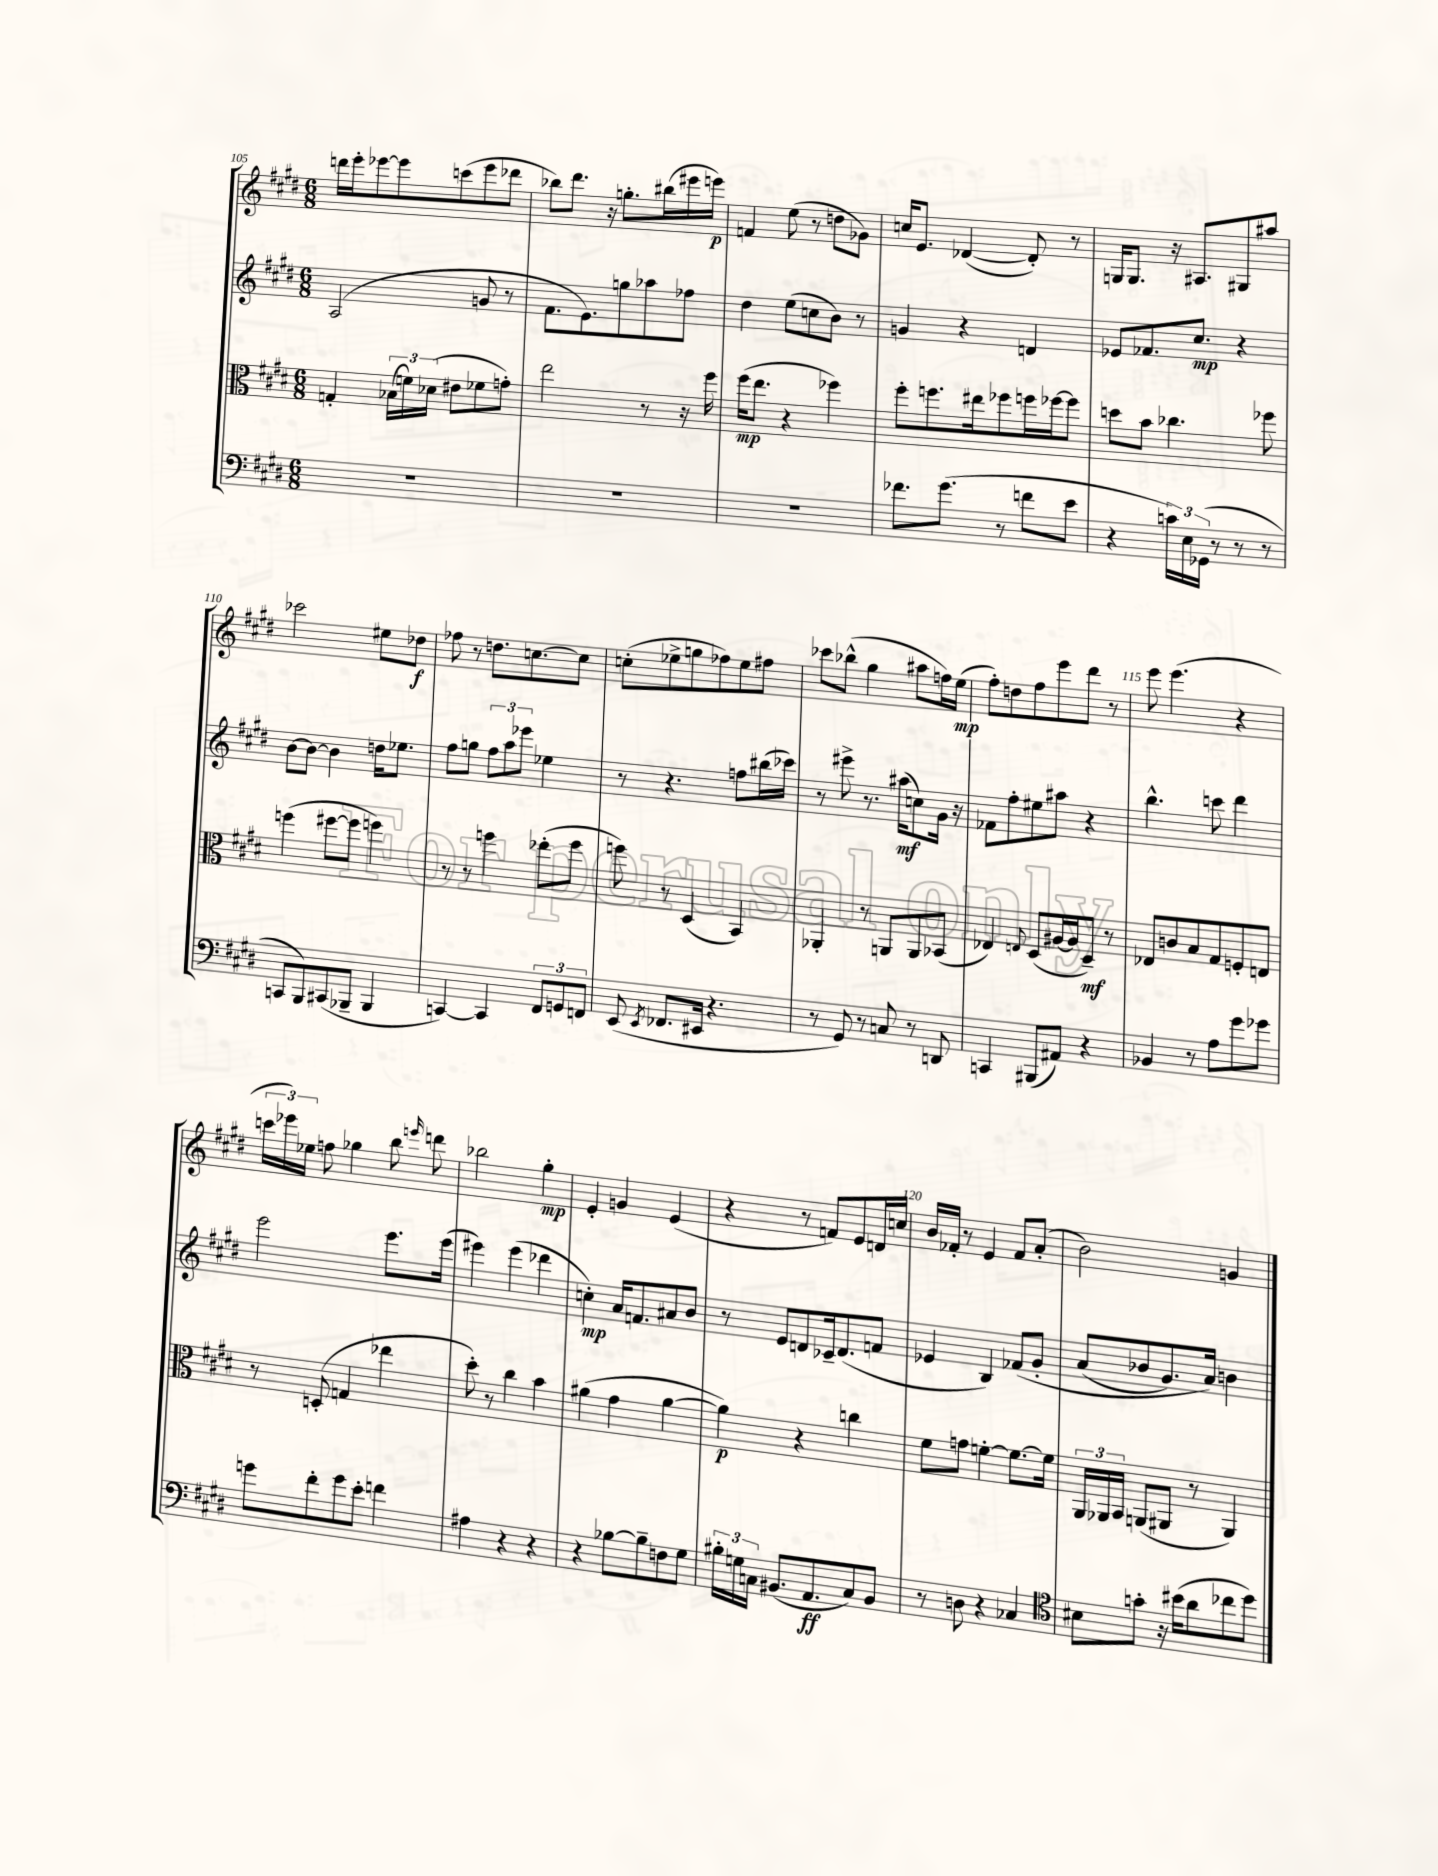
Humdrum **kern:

**kern	**kern	**kern	**kern
*staff4	*staff3	*staff2	*staff1
*clefF4	*clefC3	*clefG2	*clefG2
*k[f#c#g#d#]	*k[f#c#g#d#]	*k[f#c#g#d#]	*k[f#c#g#d#]
*M6/8	*M6/8	*M6/8	*M6/8
2.r	4G'	(2A	16ddd
.	.	.	16eee'
.	.	.	[8eee-
.	(24B-	.	8eee-]
.	24f)	.	.
.	(24d-	.	.
.	8e#	.	(8ccc
.	8f-	8g	8eee-
.	8g')	8r	8ddd-
=	=	=	=
2.r	2ee	8.f#	8bb-)
.	.	.	8.ddd#
.	.	8.e)	.
.	.	.	16r
.	.	8gg	8.gg'
.	8r	8aa-	.
.	.	.	(16bb#
.	16r	8ff-	16eee#
.	16ff#	.	16eee)
=	=	=	=
2.r	(16ff#	4dd#	4f
.	8.ee	.	.
.	4r	(8ee	(8ee
.	.	8cc	8r
.	4ff-)	8b)	8dd
.	.	8r	8g-)
=	=	=	=
8.f-	8ff#'	4g	16cc
.	.	.	8.e
.	8.ff	.	.
(8.g#	.	.	.
.	.	4r	([4d-
.	16ee#	.	.
8r	8ff-	.	.
8f	16ff	4d	8d-'])
.	[16ff-	.	.
8e	8ff-]	.	8r
=	=	=	=
4r	8dd	8e-	16G
.	.	.	8.G
.	8b	8.f-	.
24c)	4.cc-	.	16r
24E	.	.	.
.	.	8.cc#	8.A#
(24GG-	.	.	.
8r	.	.	.
8r	.	4r	8G#
8r	8ff-	.	8aa#
=	=	=	=
8CC	(4ff	[8b	2ccc-
8BBB)	.	8b_	.
(8CC#	[8ff#	4b]	.
8BBB-~	8ff#]	.	.
4BBB-	4ff)	16dd	8ee#
.	.	8.ee-	.
.	.	.	8dd-
=	=	=	=
[4CC)	8r	8ff#	8ff-
.	8r	8gg	8r
4CC]	4ff	12ff#	8.dd
.	.	12aa	.
.	.	12eee-	.
.	.	.	[8.cc
12FF#	(8ee-'	4ee-	.
12GG	.	.	.
.	8ff	.	8cc]
12FF	.	.	.
=	=	=	=
(8EE	8ff)	8r	(8cc'
8qEE	.	.	.
8.FF-	8r	4.r	8ee-^
.	(4D#	.	8gg
16EE#	.	.	.
4.r	.	.	8ff-)
.	4BB)	8ff	8ee-
.	.	(16bb#	8ff#
.	.	16ccc-)	.
=	=	=	=
8r	4AA-'	8r	8ccc-
8GG#)	.	8eee#^	(8bb-^^
8r	8r	8.r	4gg#
8C	8AA	.	.
.	.	(16aa#	.
8r	8AA	8cc)	8aa#
8DD	(8BB-	16g#	16ff)
.	.	16r	(16ee
=	=	=	=
4CC	4E-)	8f-	8ff#')
.	.	8ff#'	8dd
.	8qqE	.	.
(8BBB#	(8D#	8ee#	8ff#
8AA#)	[16A#	8aa#	8eee
.	16A#]	.	.
4r	8D#~)	4r	8ddd#
.	8r	.	8r
=	=	=	=
4BB-	8E-	4.bb^^	8eee
.	8c	.	(4.eee
8r	8B	.	.
8A	8G#	8ccc	.
8g#	8F'	4ddd#	4r
8g-	8E	.	.
=	=	=	=
8g	8r	2eee	24ccc
.	.	.	24eee-)
.	.	.	24ee-
8f#'	(8D'	.	8ff
8g	4G	.	4gg-
8e'	.	.	.
4f	4ee-	8.eee	8bb
.	.	.	16qqeee
.	.	.	8ddd
.	.	(16eee	.
=	=	=	=
4A#	8dd#')	4eee#)	2bb-
.	8r	.	.
4r	4cc#	(4eee#	.
4r	4b	4ddd-	4gg#'
=	=	=	=
4r	(4a#	4cc')	4e'
[8B-	4g#	16a	4g
.	.	8.f	.
8B-~]	.	.	.
8F	[4a#	8a#	(4e
8G#	.	8b	.
=	=	=	=
24B#'	4a#])	8r	4r
24G	.	.	.
24C	.	.	.
(8.BB#	.	8e	.
.	4r	8d	8r
8.AA	.	.	.
.	.	16c-~	8f)
.	.	(8.d	.
8C)	4cc	.	8e
8BB#	.	8f	16d
.	.	.	16cc
=	=	=	=
8r	8f#	4e-	16b
.	.	.	16f-'
8D	8g	.	8r
4r	[4f'	4B)	4e
4C-	8.f_	&(8f-	8f-
.	.	8g#'	(8a'
.	16f]	.	.
=	=	=	=
*clefC4	*	*	*
8B#	24AA	(8a	2b)
.	24AA-	.	.
.	24BB	.	.
8g'	(8AA	8b-	.
16r	8AA#	8.g#)	.
(16b#	.	.	.
8a	8r	.	.
.	.	16a&)	.
8cc-	4AA#)	4b	4g
8dd#)	.	.	.
==	==	==	==
*-	*-	*-	*-
